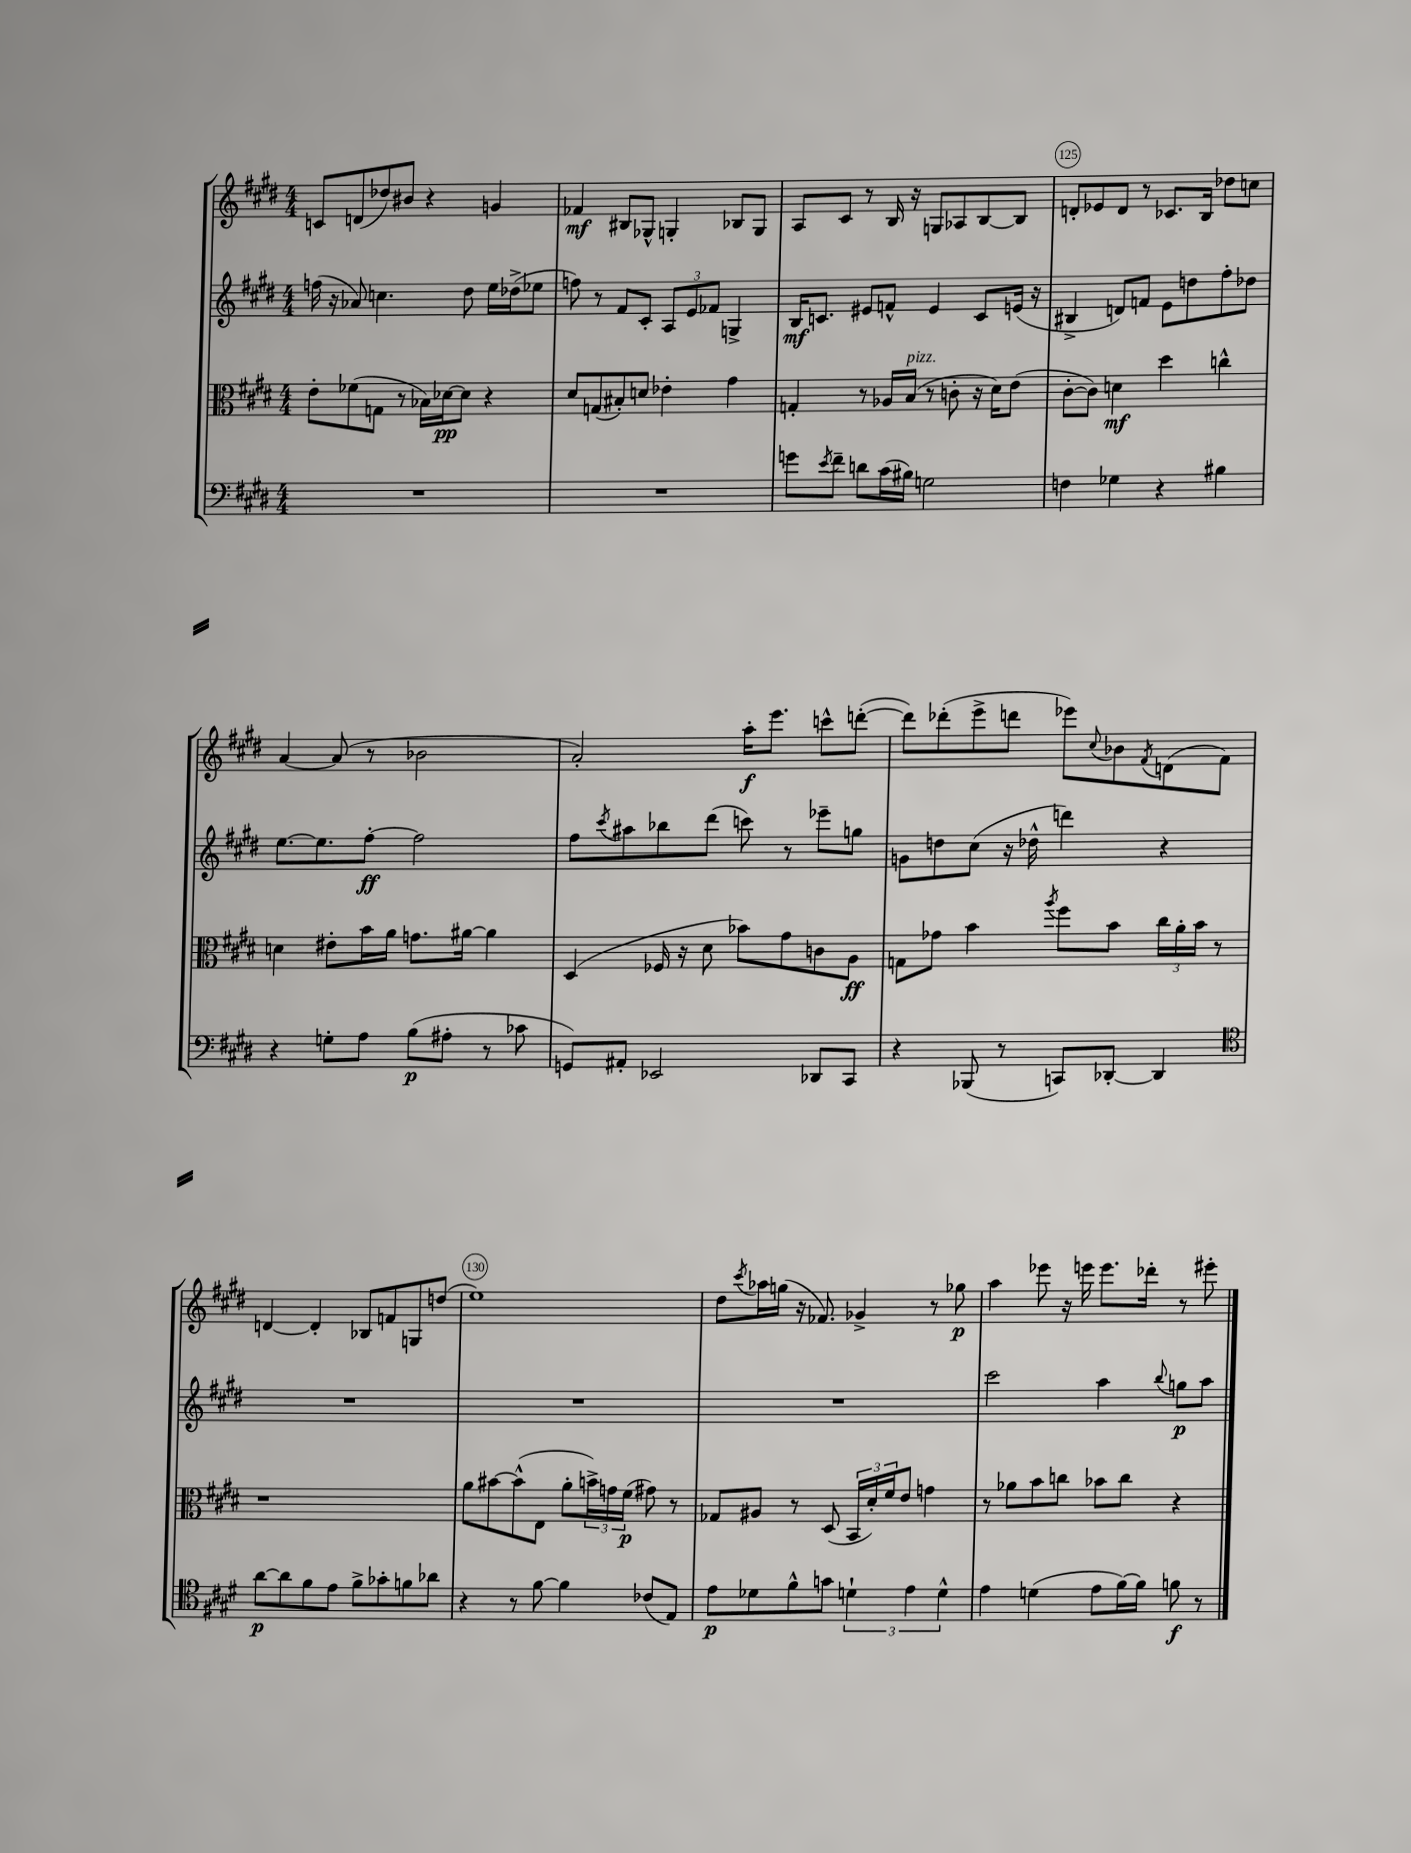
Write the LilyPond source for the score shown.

<<
\new StaffGroup <<
\new Staff = "s0" {
    \clef treble \key e \major \numericTimeSignature \time 4/4
    c'8 d'8( des''8) bis'8 r4 g'4 |
    fes'4\mf bis8 ges8-^ g4-. bes8 g8 |
    a8 cis'8 r8 b16 r16 g8 aes8 b8~ b8 |
    d'8-. ees'8 d'8 r8 ces'8. b16 des''8 c''8 |
    a'4~ a'8( r8 bes'2 |
    a'2-.) a''16-.\f e'''8. c'''8-^ d'''8~-.( |
    d'''8) des'''8-.( e'''8-> d'''8 ees'''8) \appoggiatura { cis''8 } bes'8 \acciaccatura { fis'8 } d'8( fis'8) |
    d'4~ d'4-. bes8 f'8 g8 d''8( |
    e''1) |
    dis''8 \acciaccatura { cis'''8 } aes''16 g''16( r16 fes'8.) ges'4-> r8 ges''8\p |
    a''4 ees'''8 r16 e'''16 e'''8. des'''16-. r8 eis'''8-. \bar "|." |
}
\new Staff = "s1" {
    \clef treble \key e \major \numericTimeSignature \time 4/4
    f''16( r16 aes'8) c''4. dis''8 e''16 des''16->( ees''8 |
    f''8) r8 fis'8 cis'8-. \tuplet 3/2 { a8 e'8 fes'8 } g4-> |
    b16\mf c'8. eis'8 f'8-^ eis'4 c'8 e'16( r16 |
    bis4-> d'8) f'8 e'8 d''8 fis''8-. des''8 |
    e''8.~ e''8. fis''8~-.\ff fis''2 |
    fis''8 \acciaccatura { cis'''8 } ais''8 bes''8 dis'''8( c'''8) r8 ees'''8-- g''8 |
    g'8 d''8 cis''8( r16 des''16-^ d'''4) r4 |
    R1 |
    R1 |
    R1 |
    cis'''2 a''4 \appoggiatura { b''8 } g''8\p a''8 \bar "|." |
}
\new Staff = "s2" {
    \clef alto \key e \major \numericTimeSignature \time 4/4
    e'8-. fes'8( g8 r8 bes16) des'16~\pp des'8 r4 |
    dis'8 g8( bis8-.) d'8 ees'4-. gis'4 |
    g4-. r8 aes16 b16^\markup { \italic "pizz." }( r8 c'8-. r16 dis'16) e'8( |
    cis'8~-. cis'8) d'4\mf dis''4 c''4-^ |
    d'4 eis'8-. b'16 a'16 g'8. ais'16~ ais'4 |
    dis4( fes16 r16 dis'8 bes'8) gis'8 c'8 a8\ff |
    g8 ges'8 b'4 \acciaccatura { a''8 } fis''8 b'8 \tuplet 3/2 { cis''16 a'16-. b'16 } r8 |
    r1 |
    a'8 bis'8~ bis'8-^( e8 a'8-. \tuplet 3/2 { b'16->) g'16 fis'16\p( } gis'8) r8 |
    ges8 ais8 r8 dis8( \tuplet 3/2 { b,16 dis'16-.) fis'16 } e'8 g'4 |
    r8 aes'8 b'8 c''8 bes'8 c''8 r4 \bar "|." |
}
\new Staff = "s3" {
    \clef bass \key e \major \numericTimeSignature \time 4/4
    R1 |
    R1 |
    g'8 \acciaccatura { e'8 } fis'8-- d'8 cis'16( bis16) g2 |
    f4 ges4 r4 bis4 |
    r4 g8-. a8 b8\p( ais8-. r8 ces'8 |
    g,8) ais,8-. ees,2 des,8 cis,8 |
    r4 bes,,8( r8 c,8) des,8~-. des,4 |
    \clef tenor a'8~\p a'8 fis'8 e'8 fis'8-> ges'8-. f'8 aes'8 |
    r4 r8 fis'8~ fis'4 ces'8( e8) |
    e'8\p des'8 fis'8-^ g'8 \tuplet 3/2 { d'4-! e'4 d'4-^ } |
    e'4 d'4( e'8 fis'16~) fis'16 f'8\f r8 \bar "|." |
}
>>
>>
\layout { \context { \Score currentBarNumber = #122 \override BarNumber.break-visibility = ##(#f #t #t) barNumberVisibility = #(every-nth-bar-number-visible 5) \override BarNumber.stencil = #(make-stencil-circler 0.1 0.3 ly:text-interface::print) } }
